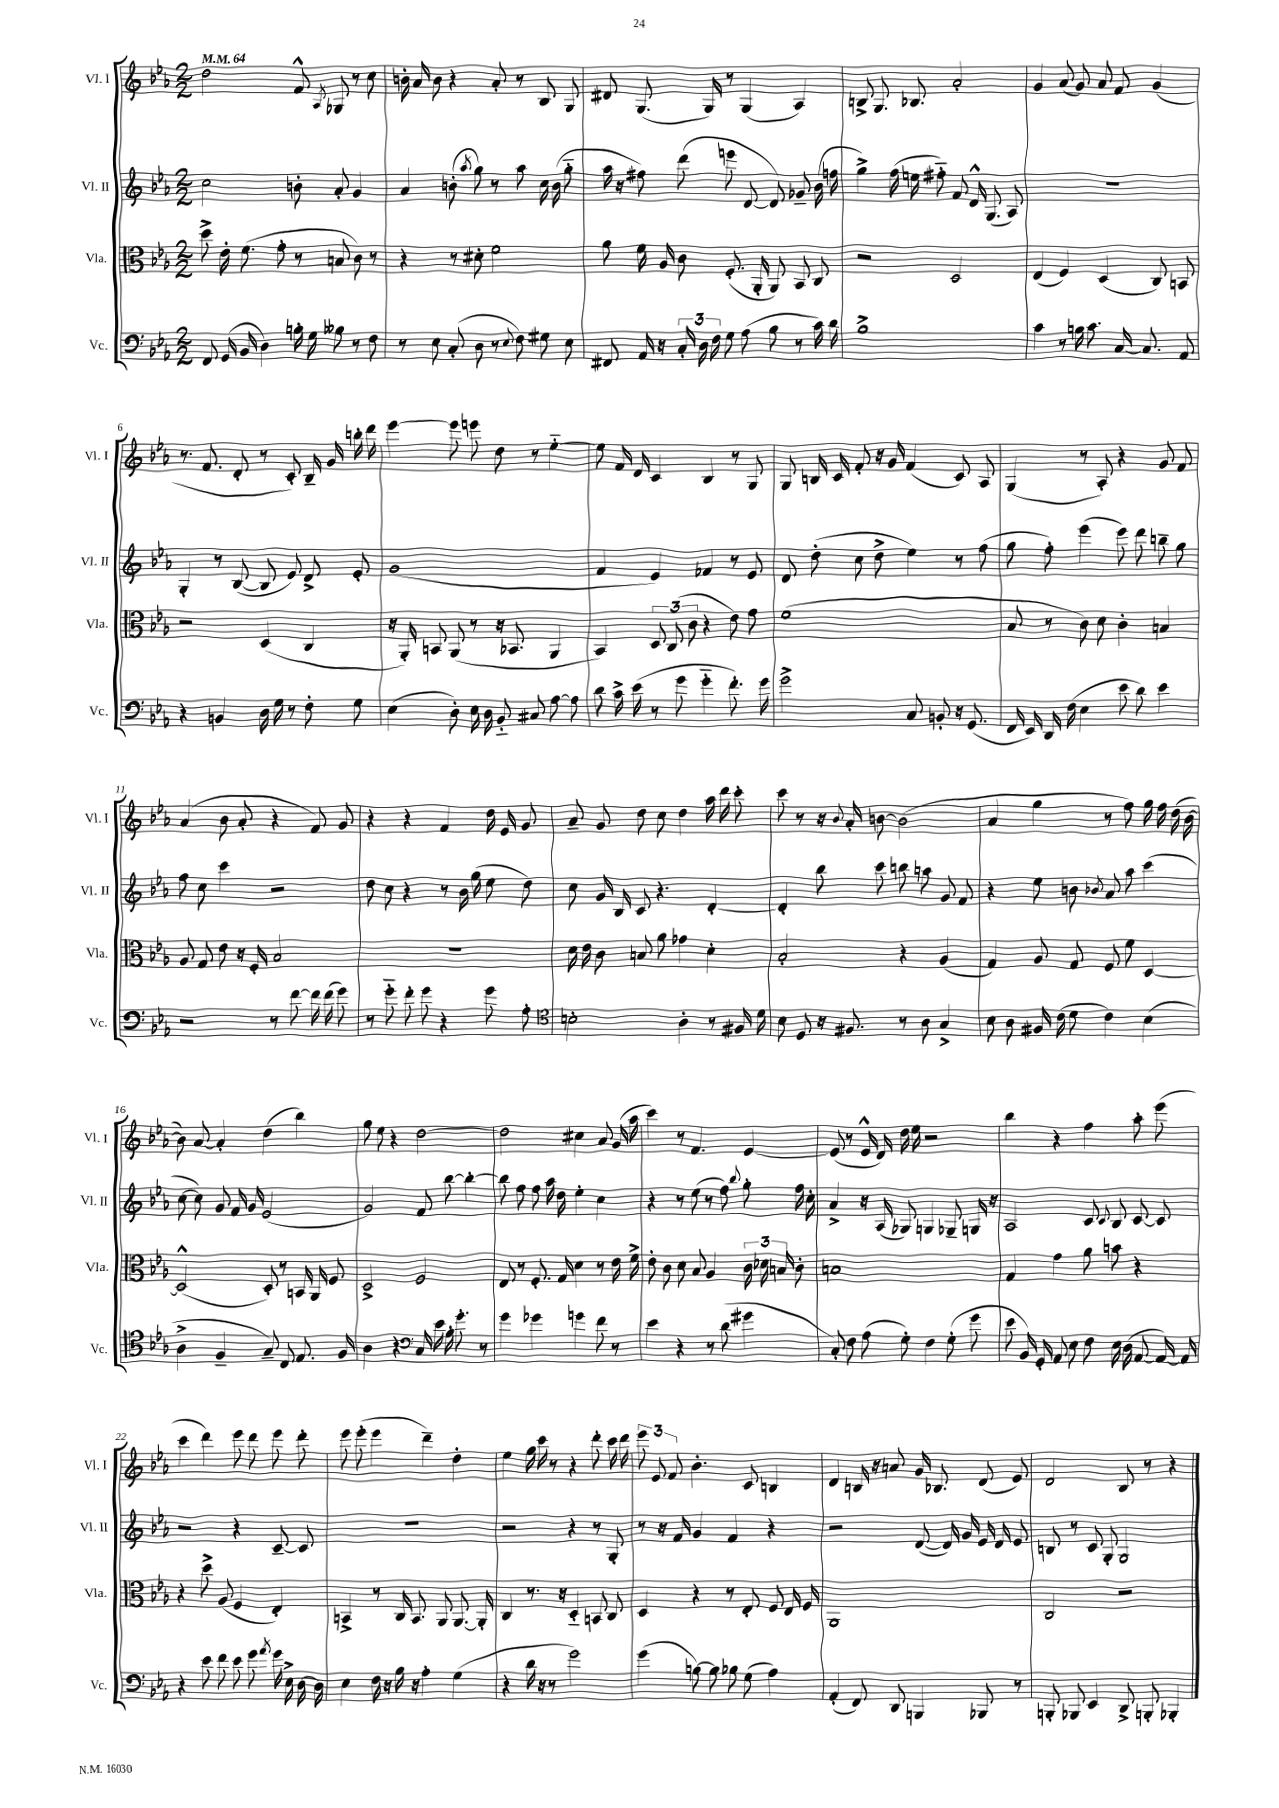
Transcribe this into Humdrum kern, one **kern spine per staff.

**kern	**kern	**kern	**kern
*part4	*part3	*part2	*part1
*staff4	*staff3	*staff2	*staff1
*I"Vc.	*I"Vla.	*I"Vl. II	*I"Vl. I
*I'Vc.	*I'Vla.	*I'Vl. II	*I'Vl. I
*clefF4	*clefC3	*clefG2	*clefG2
*k[b-e-a-]	*k[b-e-a-]	*k[b-e-a-]	*k[b-e-a-]
*M2/2	*M2/2	*M2/2	*M2/2
*MM64	*MM64	*MM64	*MM64
=1	=1	=1	=1
8FF/	8dd^\	2cc\	2dd\
(16GG/	16e-'\	.	.
16BB-/	(8.f\	.	.
4D\)	.	.	.
.	8g'\	.	.
16Bn'\	8r	8bn'\	8f^^/
16G\	.	.	.
.	.	.	8qA-/
8B--X\	8Bn/	8a-'/	8G-X/
8r	8c\)	4g/	8r
8F\	8r	.	8cc\
=2	=2	=2	=2
8r	4r	4a-/	16bn'\
.	.	.	16a-/
8E-\	.	.	8b\
(8C'/	8r	(8bn'\	4r
.	.	8qaa-/	.
8D\	8d#X'\	8gg\)	.
8r	2f\	8r	8a-'/
8qqE-/	.	.	.
8F\)	.	8aa-\	8r
8G#X\	.	16cc\	8B-/
.	.	(16b\	.
8E-\	.	8gg\	8G/
=3	=3	=3	=3
8FF#X/	8a-\	16aa-\	8d#X/
.	.	16r	.
16AA-/	16f\	8ff#X\)	(8.G/
16r	16A-/	.	.
24C'/	8c\	(8ddd\	.
24D\	.	.	.
.	.	.	16G/)
24F\	.	.	.
8G\	(8.F'/	8eeen\	8r
(8A-\	.	[8d/	(4G/
.	16AA-'/	.	.
8B-\	8AA-/)	8d/])	.
8r	8BB-/	8g-X~/	4A-/)
16c\)	8C/	(16b-\	.
16d\	.	16ffn\	.
=4	=4	=4	=4
1B-^	2r	4gg^\)	8Bn^/
.	.	.	8.G/
.	.	(16ff\	.
.	.	16een\	8.B-X/
.	.	8ff#X\)	.
.	2D/	8f/	2a-'/
.	.	16d^^/	.
.	.	(8.G/	.
.	.	8A-/)	.
=5	=5	=5	=5
4c\	(4E-/	1r	4g/
8r	4F/)	.	(8a-/
16Bn\	.	.	8g/)
8.c\	.	.	.
.	(4D/	.	8a-/
[16C/	.	.	8f/
8.C/]	.	.	.
.	8C/)	.	(4g/
8AA-/	8BBn/	.	.
!!LO:LB:g=z
=6	=6	=6	=6
4r	2r	4G'/	8.r
.	.	.	8.f/
4BBn/	.	8r	.
.	.	([8B-/	8d'/
16D\	(4D/	8B-/]	8r
16G\	.	.	.
8r	.	8e-/)	8c'/)
8F'\	4C/	8d^/	16B-~/
.	.	.	16g/
8G\	.	8e-'/	16bbn'\
.	.	.	16ddd\
=7	=7	=7	=7
(4E-\	16r	(1g	[4eee-\
.	16AA-'/)	.	.
.	8BBn/	.	.
8D'\)	(8AA-/	.	8eee-\]
16E-\	8r	.	8eeen\
16D\	.	.	.
8BB-/	16r	.	8dd\
.	8.BB-X/	.	.
8C#X/	.	.	8r
[8A-\	4AA-/	.	[4ee-\
8A-\]	.	.	.
=8	=8	=8	=8
8d\	4BB-/)	4f/	8ee-\]
16c^\	.	.	16f/
(16e-\	.	.	16d/
8r	12D/	4e-/)	4c/
.	(12C/	.	.
8g\	.	.	.
.	12c\	.	.
4g\	4r	4f-X/	4B-/
8.f'\)	8e-\)	8r	8r
.	8g\	8e-/	8G/
16g\	.	.	.
=9	=9	=9	=9
2g^\	(1f	8d/	8G/
.	.	(8dd'\	16Bn/
.	.	.	16c/
.	.	8cc\	8f'/
.	.	8dd^\	16r
.	.	.	16g/
8C/	.	4ee-\)	(4f/
8BBn'/	.	.	.
16r	.	8r	8c/)
(8.GG/	.	.	.
.	.	(8ff\	8A-/
=10	=10	=10	=10
16FF/	8B-/	8gg\	(4G/
16EE-/)	.	.	.
16DD/	8r	8ff'\)	.
(16F\	.	.	.
4E-\	8c\)	(4eee-\	8r
.	8d\	.	8A-'/)
8e-\	4c'\	8eee-\)	4r
8d\)	.	8ddd\	.
4e-\	4Bn/	8bbn~\	8g/
.	.	8gg\	8f/
!!LO:LB:g=z
=11	=11	=11	=11
2r	8A-/	8ff\	(4a-/
.	8G/	8cc\	.
.	8e-\	4ccc\	8b-\
.	16r	.	8a-'/
.	16F'/	.	.
8r	2B-/	2r	4r
[8f\	.	.	.
16f\]	.	.	8f/)
(16f\	.	.	.
8g\)	.	.	8g/
=12	=12	=12	=12
8r	1r	8dd\	4r
8g\	.	8cc\	.
8f'\	.	4r	4r
8g\	.	.	.
4r	.	8r	4f/
.	.	16b-\	.
.	.	(16gg\	.
8g\	.	8ee-\	16dd\
.	.	.	16e-/
8A-'\	.	8dd\)	8g/
=13	=13	=13	=13
*clefC4	*	*	*
2Bn'\	16d\	8cc\	8a-~/
.	16e-\	.	.
.	8c\	16g/	8g/
.	.	16B-/	.
.	8Bn/	8c/	8dd\
.	8a-\	4.r	8cc\
4A-'\	4g-X\	.	4dd\
8r	4d'\	[4d'/	16aa-\
.	.	.	16ddd\
16F#X/	.	.	8ccc'\
16d\	.	.	.
=14	=14	=14	=14
8B-\	2B-'/	4d'/]	8ccc\
8D/	.	.	8r
16r	.	8bb-\	16r
.	.	.	8qqb-/
8.F#X/	.	.	16a-'/
.	.	8ccc\	[8bn\
8r	4r	8bbn\	(2b\]
8A-\	.	8aan\	.
4G^/	(4A-/	8g/	.
.	.	8f/	.
=15	=15	=15	=15
8B-\	4G/)	4r	4a-/
8A-\	.	.	.
16F#X/	8A-/	8ee-\	4gg\
(16c\	.	.	.
8d\	8G/	8bn\	.
.	.	8qb-X/	.
4c\)	8F/	8a-/	8r
.	8f\	8aa-\	8ff\)
(4B-\	[4D/	(4ccc\	16gg\
.	.	.	16ff\
.	.	.	(16dd\
.	.	.	[16b-\
!!LO:LB:g=z
=16	=16	=16	=16
4A-^\	(2D^^/]	[8cc\	8b-\])
.	.	8cc\])	[8a-/
4F~/	.	8g/	4a-'/]
.	.	16f/	.
.	.	16g/	.
8G~/)	8D'/)	(2e-/	(4dd\
8C/	8r	.	.
8.E-/	16BBn/	.	4bb-\)
.	16AA-/	.	.
.	8F/	.	.
16F/	.	.	.
=17	=17	=17	=17
4A-\	2D^/	2g/)	8gg\
.	.	.	8ee-\
4r	.	.	4r
*clefF4	*	*	*
16C/	2F/	8f/	[2dd\
16e-\	.	.	.
16B-'\	.	[8bb-\	.
8.g'\	.	.	.
.	.	4bb-'\_	.
8r	.	.	.
=18	=18	=18	=18
4g\	8E-/	8bb-\]	2dd\]
.	8r	8ff\	.
4g-X\	8.F'/	8ff\	.
.	.	16aa-\	.
.	16G/	16dd\	.
4gn\	4d\	4ee-'\	4cc#X\
8f\	8r	4cc\	8a-/
8r	16e-\	.	(16g/
.	16f^\	.	16aa-\
=19	=19	=19	=19
4e-\	8e-'\	4r	4ccc\)
.	8c\	.	.
4r	8d\	8r	8r
.	8B-/	(8ee-\	4.f/
8r	4A-/	8r	.
(8d\	.	8ff\)	.
.	.	8qqbb-/	.
4g#X\	24c\	8gg'\	[4e-/
.	24d-X\	.	.
.	24Bn/	.	.
.	8c'\	16ff\	.
.	.	16cc'\	.
=20	=20	=20	=20
8C'/)	1Bn	4a-^/	(8e-/]
8F\	.	.	8r
(8A-\	.	16r	16e-^^/
.	.	(16A-/	16d/)
8G'\)	.	8G-X/)	16dd\
.	.	.	16ee-\
4F\	.	4Gn/	2r
(8G'\	.	8G-X~/	.
8g\	.	16Gn/	.
.	.	16r	.
=21	=21	=21	=21
8e-\	4G/	2A-/	4bb-\
16BB-/)	.	.	.
16GG'/	.	.	.
8AA-/	4g\	.	4r
8E-\	.	.	.
8F\	8a-\	8c/	4ff\
.	.	8qqc/	.
16E-\	8bn\	8B-/	.
(16D\	.	.	.
[8AA-/	4r	[8c/	8aa-'\
16AA-/_)	.	8c/]	(8eee-\
16AA-/]	.	.	.
!!LO:LB:g=z
=22	=22	=22	=22
4r	4r	2r	4ccc\
8e-\	8dd^\	.	4ddd\)
8f\	(8A-/	.	.
8e-\	4F/	4r	8eee-\
8g\	.	.	8ddd\
8qa-/	.	.	.
16g\	4E-'/)	[8c~/	8eee-\
16E-^\	.	.	.
[16D\	.	8c/]	8ddd'\
16D\]	.	.	.
=23	=23	=23	=23
4E-\	4BBn^/	1r	8eee-\
.	.	.	(8eee-'\
16F\	8r	.	4eee-\
16r	.	.	.
16B-\	16C/	.	.
16r	8.BB/	.	.
4A-'\	.	.	4ddd~\)
.	8AA-/	.	.
(4G\	[8.AA-/	.	4dd'\
.	16AA-'/]	.	.
=24	=24	=24	=24
4r	4C/	2r	4ee-\
16d\	8.r	.	16gg\
16r	.	.	16ccc\
8r	.	.	8r
.	16r	.	.
2g\)	4D/	4r	4r
.	8BBn/	8r	8ddd'\
.	8C/	8G'/	16ccc\
.	.	.	16ddd\
=25	=25	=25	=25
(4g\	4D/	8r	12eee-\
.	.	.	12e-/
.	.	16r	.
.	.	.	12f/
.	.	16f/	.
[8Bn\)	4r	4g/	4.b-'\
8B\]	.	.	.
8B-X\	8r	4f/	.
(8G\	8E-'/	.	8c/
4A-\)	8F/	4r	4Bn/
.	16E-/	.	.
.	16F/	.	.
=26	=26	=26	=26
(4AA-'/	1AA-	2r	4d/
8FF/)	.	.	16Bn/
.	.	.	16r
8DD/	.	.	8an/
4BBBn/	.	([8d/	16g/
.	.	.	8.B-X/
.	.	16d/])	.
.	.	16g/	.
8BBB-X/	.	16e-/	(8d/
.	.	16d/	.
8r	.	8e-/	8e-/)
=27	=27	=27	=27
8BBBn'/	2C/	8Bn/	2d/
8BBB-X/	.	8r	.
4EE-/	.	8c/	.
.	.	8G'/	.
8DD^/	2r	2G/	8B-/
8BBBn'/	.	.	8r
4BBB-X'/	.	.	4r
==	==	==	==
*-	*-	*-	*-
